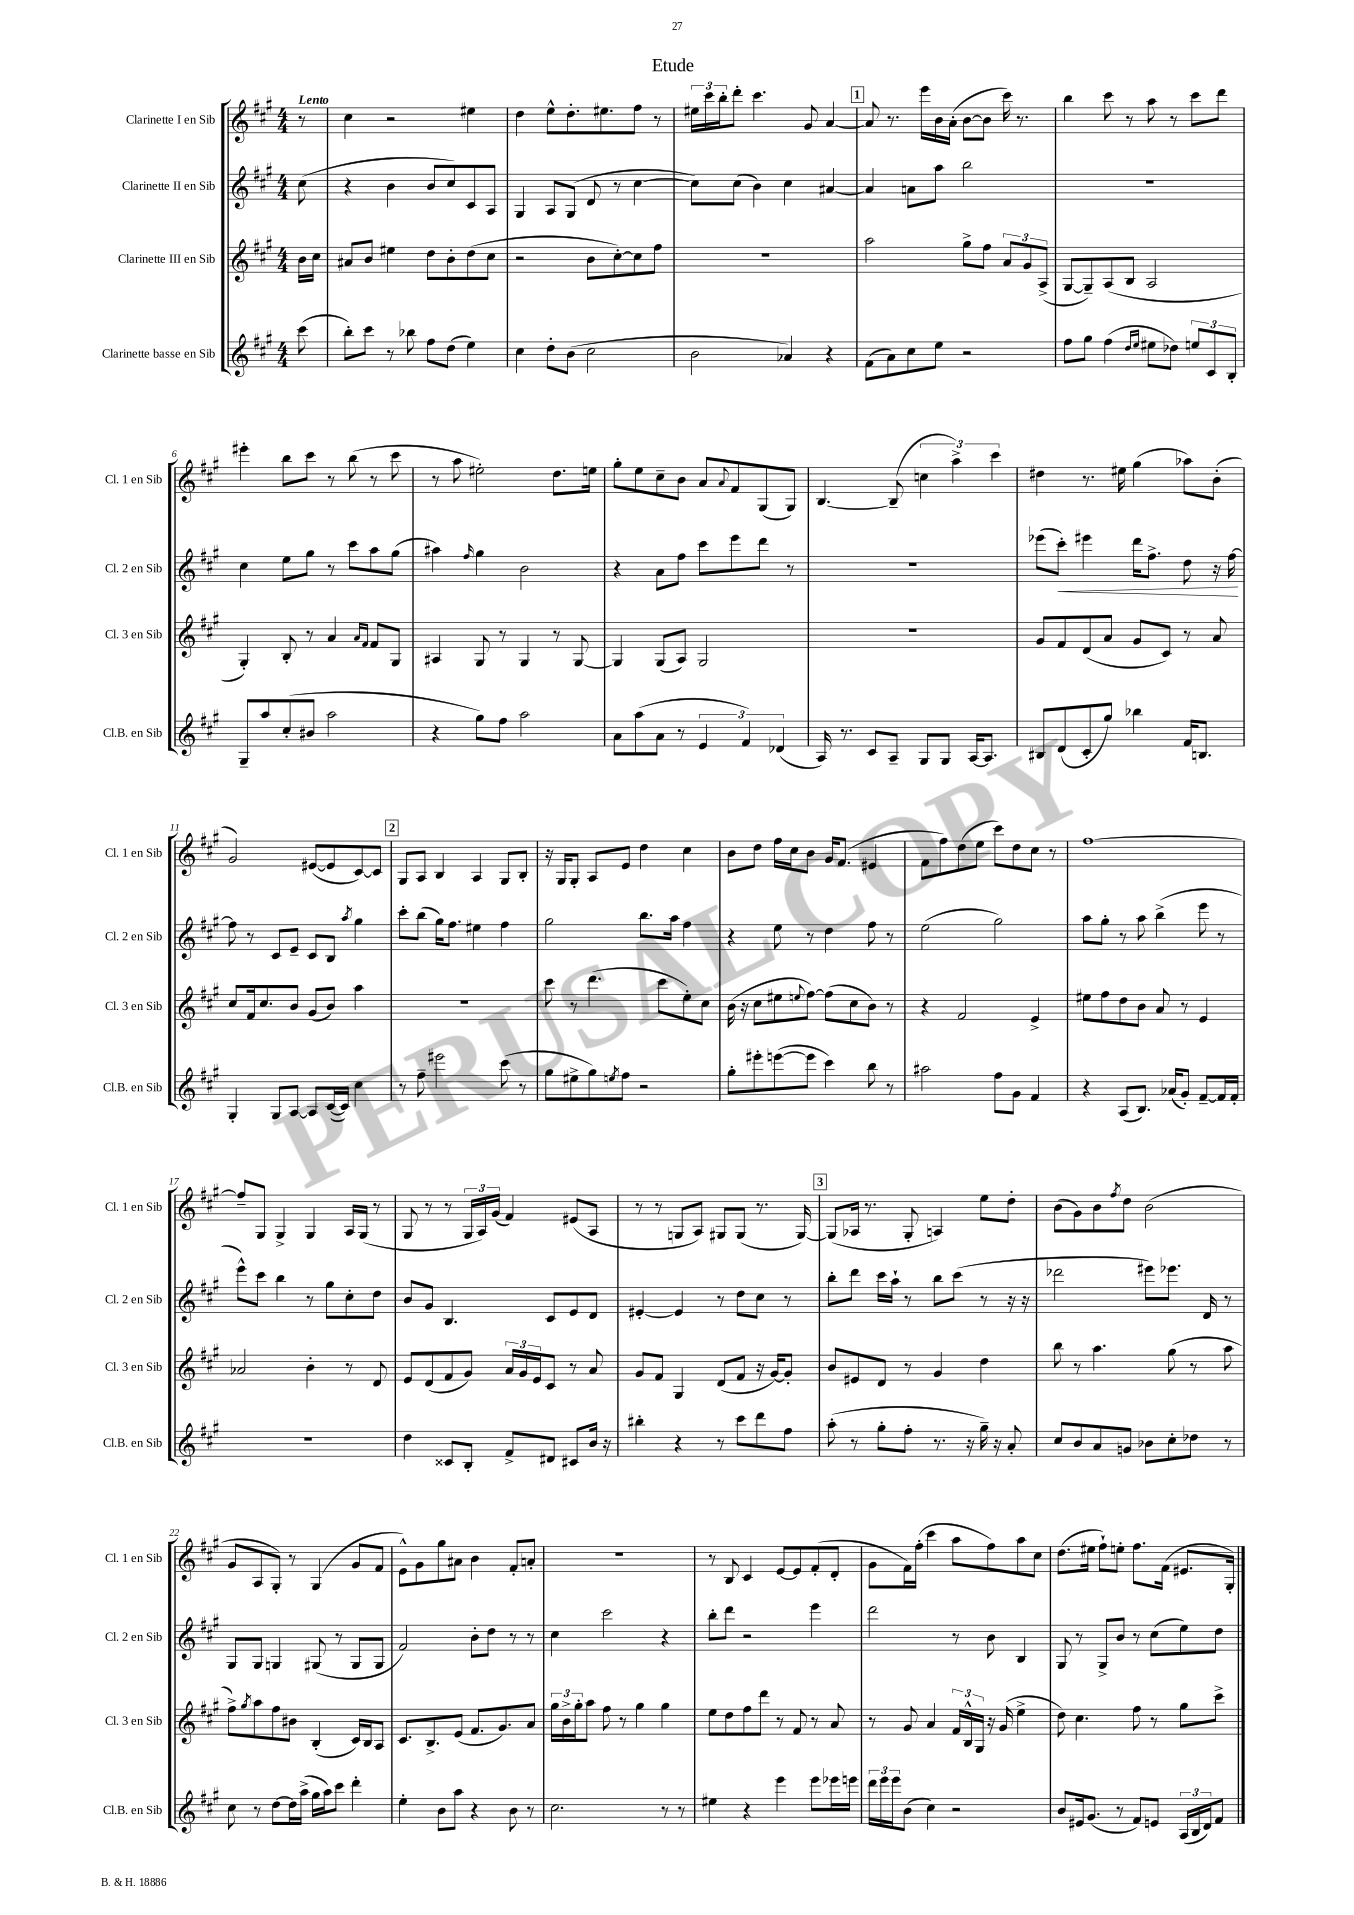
\header { title = "Etude" }
<<
\new StaffGroup <<
\new Staff = "s0" \with { instrumentName = "Clarinette I en Sib" shortInstrumentName = "Cl. 1 en Sib" } {
    \clef treble \key a \major \numericTimeSignature \time 4/4 \partial 8 \tempo "Lento"
    r8 |
    cis''4 r2 eis''4 |
    d''4 e''8-^ d''8.-. eis''8. fis''8 r8 |
    \tuplet 3/2 { eis''16 cis'''16 b''16-. } d'''8-. cis'''4. gis'8 a'4~ |
    \mark \markup { \box "1" } a'8 r8. e'''16 b'16 a'16-.( b'8~ b'8 cis'''16) r8. |
    b''4 cis'''8 r8 a''8 r8 cis'''8 d'''8 |
    eis'''4-. b''8 cis'''8 r8 b''8( r8 cis'''8 |
    r8 a''8 eis''2-.) d''8. e''16 |
    gis''8-. e''8 cis''8-- b'8 a'8 \appoggiatura { a'8 } fis'8 gis8( gis8) |
    b4.~ b8--( \tuplet 3/2 { c''4 a''4->) cis'''4 } |
    dis''4 r8. eis''16 gis''4( aes''8) b'8-.( |
    gis'2) eis'8~( eis'8 cis'8~) cis'8 |
    \mark \markup { \box "2" } gis8 a8 b4 a4 gis8 b8-. |
    r16 gis16 gis8-. a8 e'8 d''4 cis''4 |
    b'8 d''8 fis''16 cis''16 b'8 gis'16 fis'8.( eis'4 |
    fis'8 fis''8) d''8( e''8 cis'''8) d''8 cis''8 r8 |
    fis''1~ |
    fis''8-- gis8 gis4-> gis4 a16 gis16( r8 |
    gis8 r8 r8 \tuplet 3/2 { gis16 a16) gis'16( } fis'4) eis'8( a8 |
    r8 r8 g8 a8) gis8 gis8( r8. gis16~) |
    \mark \markup { \box "3" } gis8( aes16 r8. gis8-. a4) e''8 d''8-. |
    b'8( gis'8) b'8 \acciaccatura { fis''8 } d''8 b'2( |
    gis'8 a8 gis8-.) r8 gis4( gis'8 fis'8 |
    e'8-^) gis'8 gis''8 ais'8 b'4 fis'8-. a'8-. |
    R1 |
    r8 b8 cis'4 e'8~ e'8 fis'8-.( d'8-. |
    gis'8 fis'16) fis''16-.( cis'''4 a''8 fis''8) a''8 cis''8 |
    d''8.( eis''16 fis''8-!) e''8-. fis''8. fis'16( eis'8. gis16-.) \bar "|." |
}
\new Staff = "s1" \with { instrumentName = "Clarinette II en Sib" shortInstrumentName = "Cl. 2 en Sib" } {
    \clef treble \key a \major \numericTimeSignature \time 4/4 \partial 8
    cis''8( |
    r4 b'4 b'8 cis''8) cis'8 a8 |
    gis4 a8 gis8( d'8 r8 cis''4~ |
    cis''8) cis''8( b'4) cis''4 ais'4~ |
    \mark \markup { \box "1" } ais'4 a'8 a''8 b''2 |
    r1 |
    cis''4 e''8 gis''8 r8 cis'''8 a''8 gis''8( |
    ais''4) \grace { fis''16 } gis''4 b'2 |
    r4 a'8 fis''8 cis'''8 e'''8 d'''8 r8 |
    R1 |
    ees'''8( cis'''8-.\<) eis'''4 d'''16 fis''8.-> d''8 r16 fis''16~\! |
    fis''8 r8 cis'8 e'8-- cis'8 b8 \acciaccatura { a''8 } gis''4 |
    \mark \markup { \box "2" } cis'''8-. b''8( gis''16) fis''8. eis''4 fis''4 |
    gis''2 b''8. a''16 fis''4 |
    r4 e''8 r8 d''4 fis''8 r8 |
    e''2( gis''2) |
    a''8 gis''8-. r8 a''8 b''4->( e'''8 r8 |
    e'''8-^) cis'''8 b''4 r8 gis''8 cis''8-. d''8 |
    b'8 gis'8 b4. cis'8 e'8 d'8 |
    eis'4~-. eis'4 r8 d''8 cis''8 r8 |
    \mark \markup { \box "3" } b''8-. d'''8 cis'''16 a''16-! r8 b''8 cis'''8( r8 r16 r16 |
    des'''2 eis'''8) ees'''8. d'16 r8 |
    gis8 gis8 g4 gis8( r8 gis8 gis8 |
    fis'2) b'8-. d''8 r8 r8 |
    cis''4 cis'''2 r4 |
    b''8-. d'''8 r2 e'''4 |
    d'''2 r8 b'8 b4 |
    gis8 r8 gis8-> b'8 r8 cis''8( e''8) d''8 \bar "|." |
}
\new Staff = "s2" \with { instrumentName = "Clarinette III en Sib" shortInstrumentName = "Cl. 3 en Sib" } {
    \clef treble \key a \major \numericTimeSignature \time 4/4 \partial 8
    b'16 cis''16 |
    ais'8 b'8 eis''4 d''8 b'8-. d''8( cis''8 |
    r2 b'8 cis''8~-.) cis''8 fis''8 |
    R1 |
    \mark \markup { \box "1" } a''2 gis''8-> fis''8 \tuplet 3/2 { a'8 gis'8 a8->( } |
    gis8~ gis8--) a8( b8 a2 |
    gis4-.) b8-. r8 a'4 \grace { a'16 fis'16 } fis'8 gis8 |
    ais4 gis8 r8 gis4 r8 gis8~ |
    gis4 gis8( a8) gis2 |
    R1 |
    gis'8 fis'8 d'8( a'8 gis'8 cis'8) r8 a'8 |
    cis''8 fis'16 cis''8. b'8 gis'8( b'8) a''4 |
    \mark \markup { \box "2" } R1 |
    cis'''8 r8 d'''4.( cis'''8 e''8-.) cis''8 |
    b'16( r16 cis''8 eis''8 \appoggiatura { e''8 } fis''8~) fis''8( cis''8 b'8) r8 |
    r4 fis'2 e'4-> |
    eis''8 fis''8 d''8 b'8 a'8 r8 e'4 |
    aes'2 b'4-. r8 d'8 |
    e'8 d'8( fis'8 gis'8) \tuplet 3/2 { a'16 gis'16 e'16 } cis'8 r8 a'8 |
    gis'8 fis'8 gis4 d'8( fis'8 r16 gis'16~) gis'8-. |
    \mark \markup { \box "3" } b'8 eis'8 d'8 r8 gis'4 d''4 |
    b''8 r8 a''4. gis''8( r8 a''8 |
    fis''8->) \acciaccatura { gis''8 } a''8 fis''8 bis'8 b4-.( cis'16) b16 a8 |
    cis'8. b8.-> e'8( fis'8. gis'8.) a'8 |
    \tuplet 3/2 { gis''16 b'16-> gis''16-. } a''8 fis''8 r8 gis''4 gis''4 |
    e''8 d''8 fis''8 d'''8 r8 fis'8 r8 a'8 |
    r8 gis'8 a'4 \tuplet 3/2 { fis'16 b16-^ gis16 } r16 gis'16( e''4-> |
    d''8) cis''4. fis''8 r8 gis''8 cis'''8-> \bar "|." |
}
\new Staff = "s3" \with { instrumentName = "Clarinette basse en Sib" shortInstrumentName = "Cl.B. en Sib" } {
    \clef treble \key a \major \numericTimeSignature \time 4/4 \partial 8
    cis'''8( |
    b''8-.) cis'''8 r8 bes''8 fis''8 d''8( e''4) |
    cis''4 d''8-. b'8( cis''2 |
    b'2 aes'4) r4 |
    \mark \markup { \box "1" } fis'8( a'8) cis''8 e''8 r2 |
    fis''8 gis''8 fis''4( \grace { d''16 e''16 } eis''8 des''8) \tuplet 3/2 { e''8 cis'8 b8-. } |
    gis8-- a''8 cis''8-.( bis'8 a''2 |
    r4 gis''8) fis''8 a''2 |
    a'8 a''8( a'8 r8 \tuplet 3/2 { e'4 fis'4) des'4( } |
    a16) r8. cis'8 a8-- gis8 gis8 a16~ a8. |
    bis8 d'8( cis'8-. gis''8) bes''4 fis'16 b8. |
    gis4-. gis8 a8~ a8 cis'16~( cis'16) cis''4 |
    \mark \markup { \box "2" } r8 fis''8-- eis'''2 cis'''8( r8 |
    gis''8 eis''8-> gis''8) \acciaccatura { e''8 } fis''8 r2 |
    gis''8-. eis'''8-. e'''8~( e'''8 cis'''4) b''8 r8 |
    ais''2 fis''8 gis'8 fis'4 |
    r4 a8( b8.) aes'16( gis'8-.) fis'8~-- fis'16 fis'16-. |
    r1 |
    d''4 cisis'8 b8-. fis'8-> dis'8 cis'8 b'16 r16 |
    bis''4-. r4 r8 cis'''8 d'''8 fis''8 |
    \mark \markup { \box "3" } a''8-.( r8 gis''8-. fis''8-. r8. r16 gis''16--) r16 a'8-. |
    cis''8 b'8 a'8 g'8 bes'8 cis''8-. des''8 r8 |
    cis''8 r8 d''8~ d''16 a''16->( gis''16 a''16) cis'''8 d'''4-. |
    e''4-. b'8 a''8 r4 b'8 r8 |
    cis''2. r8 r8 |
    eis''4 r4 e'''4 e'''8 ees'''16 e'''16 |
    \tuplet 3/2 { d'''16 e'''16 e'''16 } b'8( cis''4) r2 |
    b'8 eis'16 gis'8.( r8 fis'8) e'8 \tuplet 3/2 { a16( b16 d'16) } fis'8 \bar "|." |
}
>>
>>
